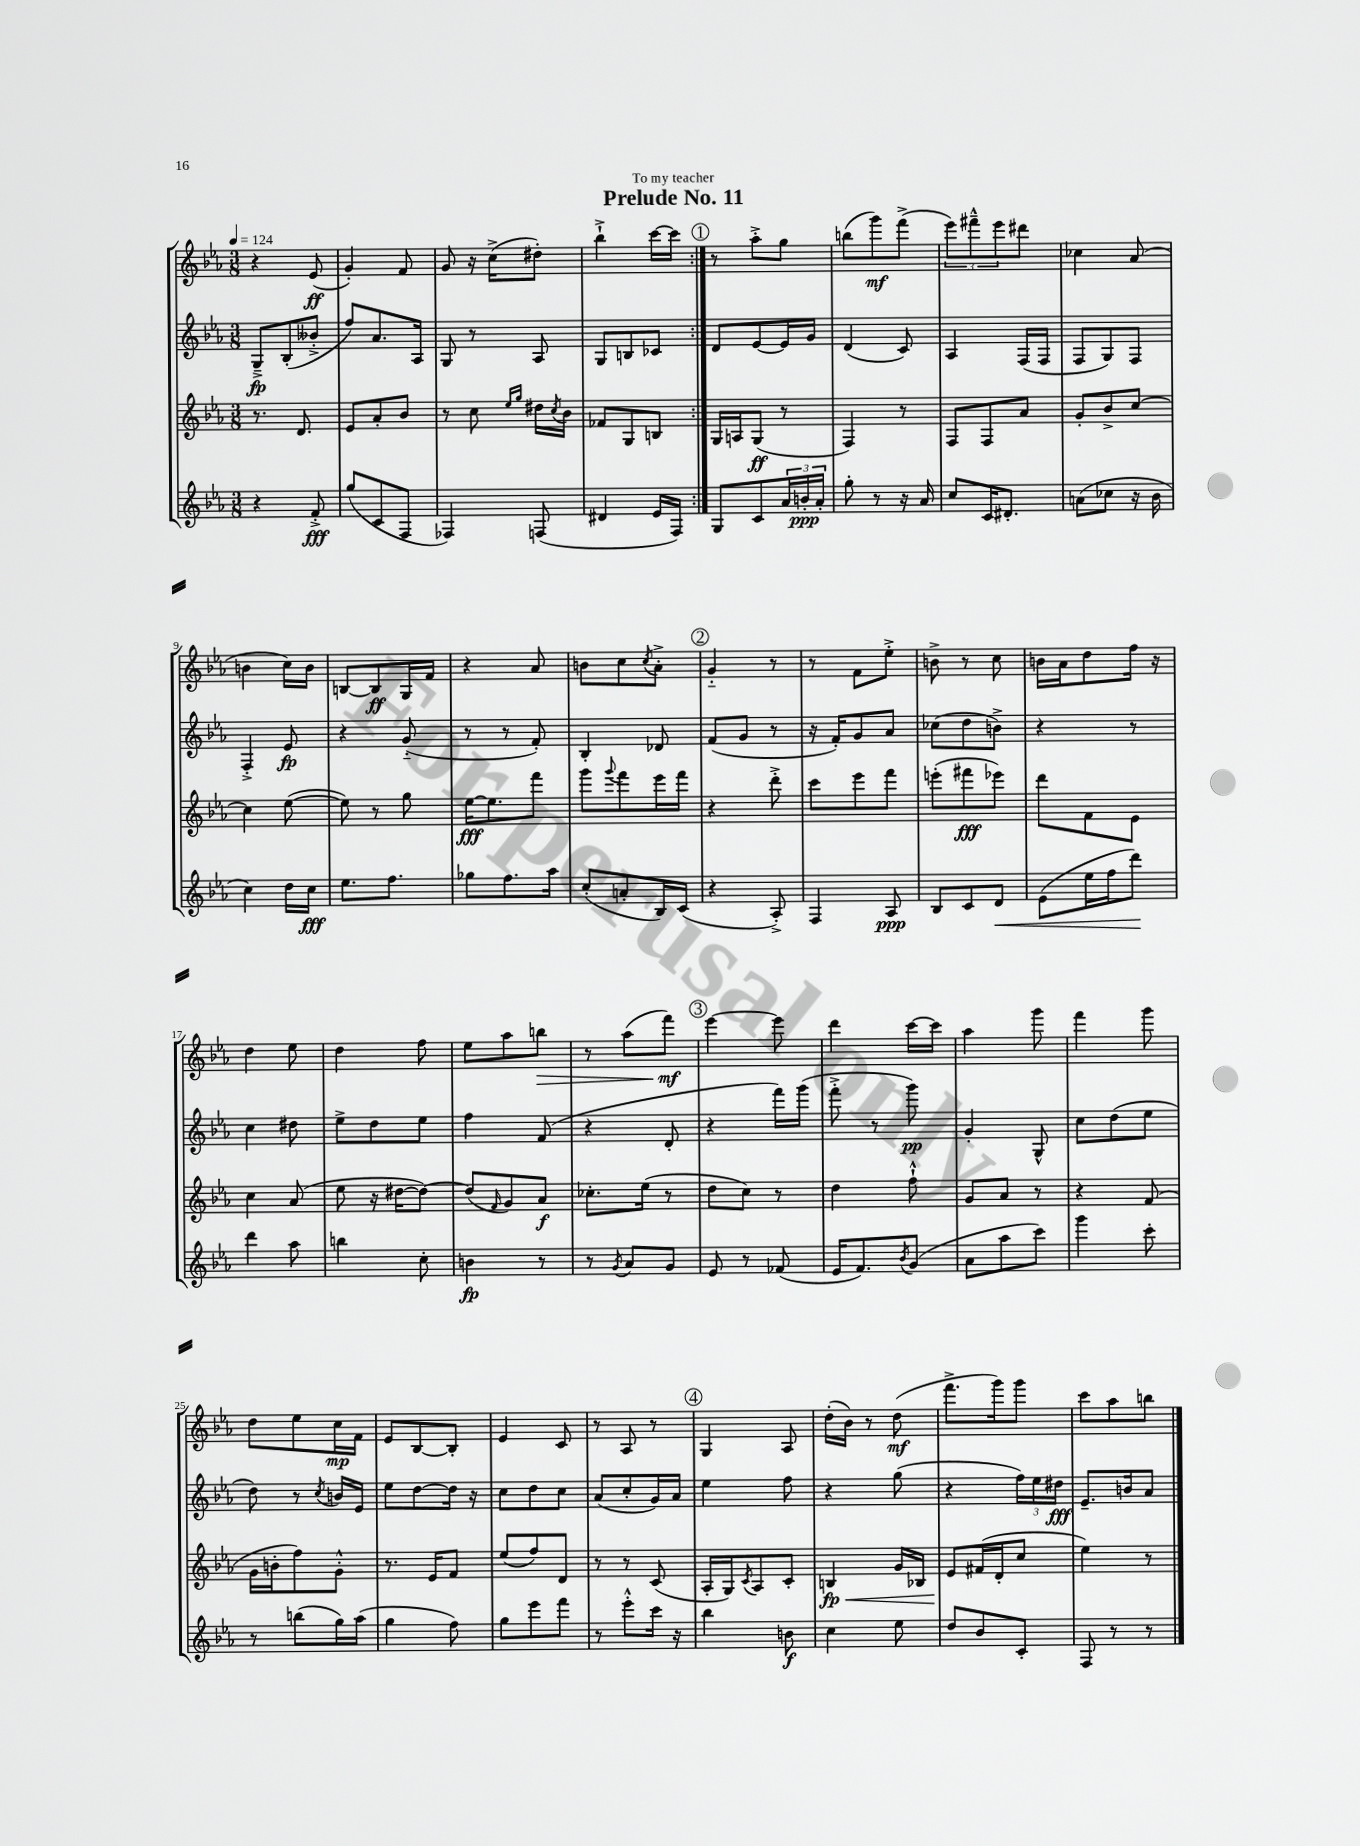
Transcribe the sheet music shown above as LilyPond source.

\header { title = "Prelude No. 11" dedication = "To my teacher" }
<<
\new StaffGroup <<
\new Staff = "s0" {
    \clef treble \key ees \major \numericTimeSignature \time 3/8 \tempo 4 = 124
    \repeat volta 2 { r4 ees'8\ff( |
    g'4-.) f'8 |
    g'8 r16 c''16->( dis''8-.) |
    bes''4-!-> c'''16~ c'''16 | }
    \mark \markup { \circle "1" } r8 aes''8-.-> g''8 |
    b''8( g'''8\mf) f'''8->( |
    \tuplet 3/2 { ees'''8) fis'''8---^ ees'''8 } dis'''8 |
    ces''4 aes'8( |
    b'4 c''16) b'16 |
    b8~ b8\ff g16 f'16 |
    r4 aes'8 |
    b'8 c''8 \acciaccatura { c''8 } aes'8-.-> |
    \mark \markup { \circle "2" } g'4-_ r8 |
    r8 f'8 ees''8-.-> |
    b'8-> r8 c''8 |
    b'16 aes'16 d''8 f''16 r16 |
    d''4 ees''8 |
    d''4 f''8 |
    ees''8 aes''8 b''8\> |
    r8 aes''8( f'''8\mf\!) |
    \mark \markup { \circle "3" } ees'''4~ ees'''8 |
    d'''4 c'''16~ c'''16 |
    aes''4 g'''8 |
    f'''4 g'''8 |
    d''8 ees''8 c''16\mp f'16 |
    ees'8 bes8~ bes8-. |
    ees'4 c'8 |
    r8 aes8 r8 |
    \mark \markup { \circle "4" } g4 aes8 |
    d''16-.( bes'16) r8 d''8\mf( |
    f'''8.-> g'''16) g'''8 |
    c'''8 aes''8 b''8 \bar "|." |
}
\new Staff = "s1" {
    \clef treble \key ees \major \numericTimeSignature \time 3/8
    \repeat volta 2 { g8--->\fp bes8-.( beses'8-.-> |
    f''8) aes'8. aes16 |
    g8 r8 aes8 |
    g8 b8 ces'8 | }
    \mark \markup { \circle "1" } d'8 ees'8~ ees'16 g'16 |
    d'4( c'8) |
    aes4 f16( f16 |
    f8 g8) f8 |
    f4-.-> ees'8\fp |
    r4 g'8-_( |
    r8 r8 f'8-.) |
    bes4-. des'8 |
    \mark \markup { \circle "2" } f'8( g'8 r8 |
    r16 f'16-.) g'8 aes'8 |
    ces''8( d''8 b'8->) |
    r4 r8 |
    c''4 dis''8 |
    ees''8-> d''8 ees''8 |
    f''4 f'8( |
    r4 d'8-. |
    \mark \markup { \circle "3" } r4 f'''16) g'''16( |
    f'''8-.-> r8 g'''8\pp) |
    g'4-. g8-^ |
    c''8 d''8( ees''8 |
    d''8) r8 \acciaccatura { c''8 } b'16 ees'16 |
    ees''8 d''8~ d''16 r16 |
    c''8 d''8 c''8 |
    aes'8( c''8-. g'16) aes'16 |
    \mark \markup { \circle "4" } ees''4 f''8 |
    r4 g''8( |
    r4 \tuplet 3/2 { f''16) ees''16 dis''16\fff } |
    ees'8.-- b'16 aes'8 \bar "|." |
}
\new Staff = "s2" {
    \clef treble \key ees \major \numericTimeSignature \time 3/8
    \repeat volta 2 { r8. d'8. |
    ees'8 aes'8-. bes'8 |
    r8 c''8 \grace { ees''16 g''16 } dis''16 \acciaccatura { c''8 } bes'16 |
    fes'8 g8 b8 | }
    \mark \markup { \circle "1" } g16 a16 g8\ff( r8 |
    f4) r8 |
    f8 f8 aes'8 |
    g'8-. bes'8-> c''8~ |
    c''4 ees''8~( |
    ees''8) r8 g''8 |
    ees''16~\fff ees''8. f'''8 |
    g'''8 \appoggiatura { g'''8 } f'''8 ees'''16 f'''16 |
    \mark \markup { \circle "2" } r4 d'''8-.-> |
    c'''8 ees'''8 f'''8 |
    e'''8-.( fis'''8\fff ees'''8) |
    d'''8 f'8 ees'8 |
    c''4 aes'8( |
    ees''8 r16 dis''16~ dis''8~) |
    dis''8( \grace { f'16 } g'8) aes'8\f |
    ces''8.-. ees''16( r8 |
    \mark \markup { \circle "3" } d''8 c''8) r8 |
    d''4 f''8-!-^ |
    g'8 aes'8 r8 |
    r4 f'8( |
    g'16 b'16-. f''8) g'8-.-^ |
    r8. ees'16 f'8 |
    ees''8( f''8) d'8 |
    r8 r8 c'8( |
    \mark \markup { \circle "4" } aes16-. g16) \acciaccatura { c'8 } aes8 c'8-. |
    b4\fp\< g'16 bes16 |
    ees'8\! fis'16( d'16-. c''8 |
    ees''4) r8 \bar "|." |
}
\new Staff = "s3" {
    \clef treble \key ees \major \numericTimeSignature \time 3/8
    \repeat volta 2 { r4 f'8-.->\fff |
    g''8( c'8 f8 |
    fes4) f8( |
    dis'4 ees'16 f16) | }
    \mark \markup { \circle "1" } g8 c'8 \tuplet 3/2 { aes'16 b'16-.\ppp aes'16-. } |
    g''8-. r8 r16 aes'16 |
    c''8 c'16 dis'8.-. |
    a'8( ces''8 r16 bes'16 |
    c''4) d''16 c''16\fff |
    ees''8. f''8. |
    ges''8 f''8. aes''16 |
    c''8-.( a'8-. bes16) c'16( |
    \mark \markup { \circle "2" } r4 aes8-.->) |
    f4 aes8\ppp |
    bes8 c'8 d'8\< |
    ees'8( ees''16 f''16 d'''8\!) |
    d'''4 aes''8 |
    b''4 c''8-. |
    b'4\fp r8 |
    r8 \acciaccatura { g'8 } aes'8 g'8 |
    \mark \markup { \circle "3" } ees'8 r8 fes'8( |
    ees'16 f'8.) \acciaccatura { bes'8 } g'8( |
    aes'8 aes''8 c'''8) |
    g'''4 c'''8-. |
    r8 b''8( g''16) aes''16( |
    g''4 f''8) |
    g''8 ees'''8 f'''8 |
    r8 ees'''8-.-^ c'''16 r16 |
    \mark \markup { \circle "4" } bes''4 b'8\f |
    c''4 ees''8 |
    d''8 bes'8 c'8-. |
    f8 r8 r8 \bar "|." |
}
>>
>>
